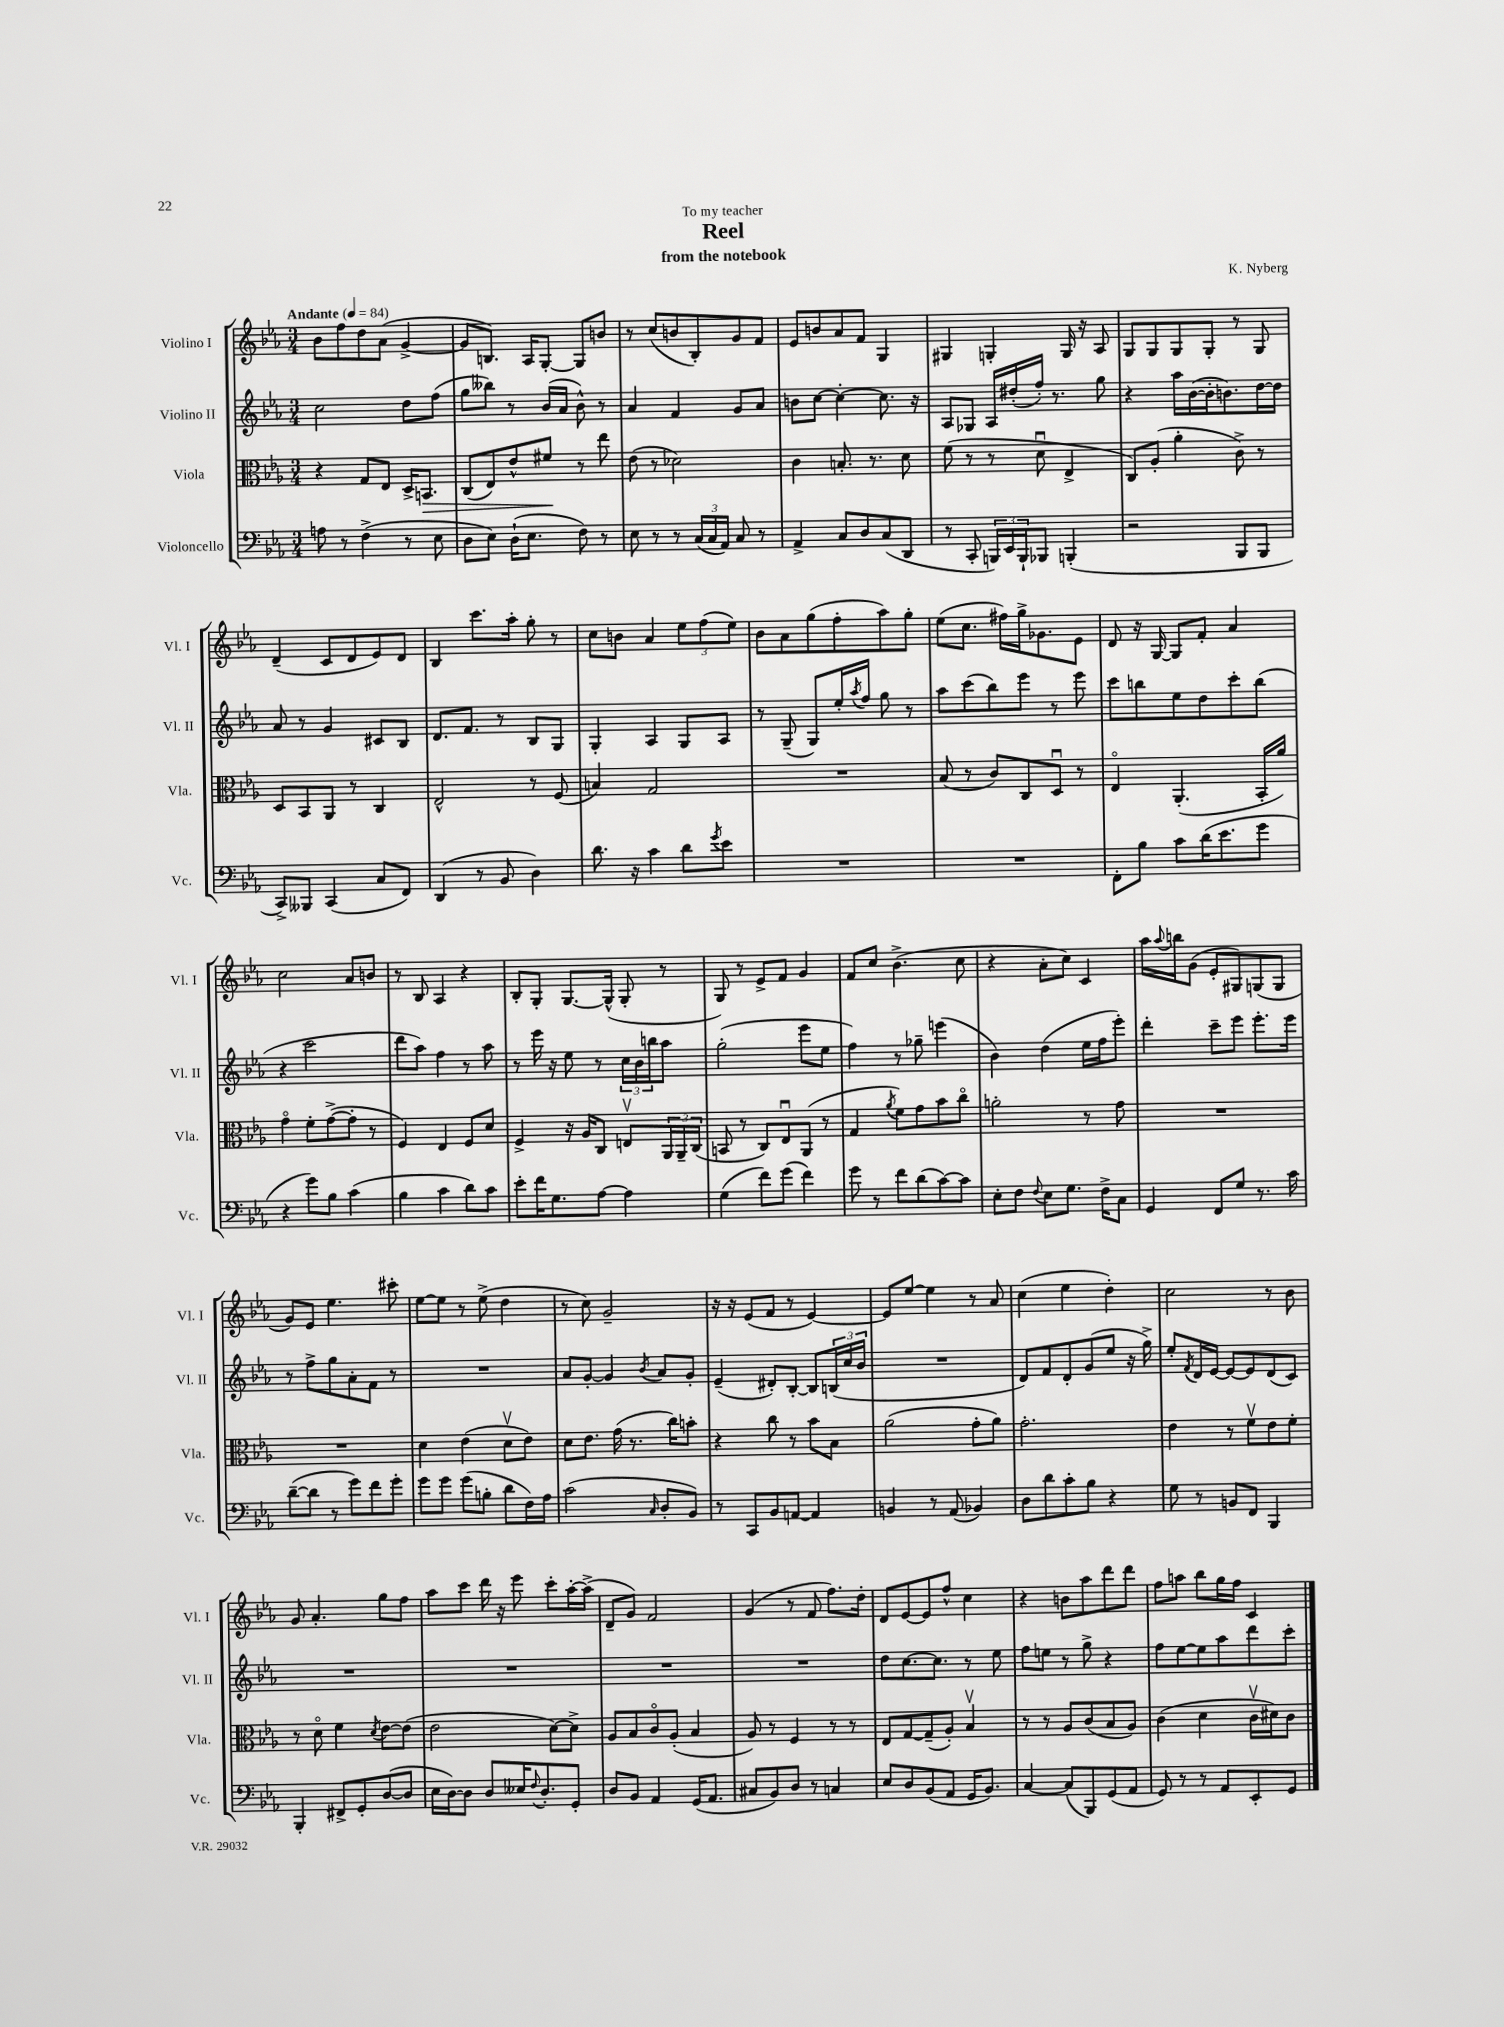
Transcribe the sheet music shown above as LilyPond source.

\header { title = "Reel" composer = "K. Nyberg" subtitle = "from the notebook" dedication = "To my teacher" }
<<
\new StaffGroup <<
\new Staff = "s0" \with { instrumentName = "Violino I" shortInstrumentName = "Vl. I" } {
    \clef treble \key ees \major \numericTimeSignature \time 3/4 \tempo "Andante" 4 = 84
    bes'8 f''8 d''8 aes'8( g'4~-> |
    g'8 b8.) aes16 g8~-. g8 b'8 |
    r8 c''8( b'8 bes8-.) g'8 f'8 |
    ees'8 b'8 aes'8 f'8 g4 |
    gis4 g4-. g16 r16 aes8 |
    g8 g8 g8 g8-. r8 g8 |
    d'4--( c'8 d'8 ees'8) d'8 |
    bes4 c'''8. aes''16-. g''8-. r8 |
    c''8 b'8 aes'4 \tuplet 3/2 { ees''8 f''8( ees''8) } |
    bes'8 aes'8 g''8( f''8-. aes''8) g''8-. |
    ees''8( c''8. fis''16) g''16-> ges'8. ees'8 |
    d'8 r16 g16~ g8 f'8-. aes'4 |
    c''2 aes'8 b'8 |
    r8 bes8 aes4 r4 |
    bes8-. g8-. g8.~ g16-^( g8-. r8 |
    g8) r8 ees'8-> f'8 g'4 |
    f'8 c''8 bes'4.->( c''8 |
    r4 aes'8-. c''8) c'4 |
    aes''16 \appoggiatura { aes''8 } b''16 g'8( ees'8-. gis8) g8( g8 |
    g'8) ees'8 ees''4. cis'''8-. |
    ees''8~ ees''8 r8 ees''8->( d''4 |
    r8 c''8) g'2-- |
    r16 r16 ees'8( f'8 r8 ees'4~) |
    ees'8 ees''8~ ees''4 r8 aes'8 |
    c''4( ees''4 d''4-.) |
    c''2 r8 bes'8 |
    g'8 aes'4.-. g''8 f''8 |
    aes''8 c'''8 d'''16 r16 ees'''8 c'''8-. aes''16~-. aes''16->( |
    d'8-- g'8) f'2 |
    g'4( r8 f'8 f''8.) d''16-. |
    d'8 ees'8~ ees'8 f''8-^ c''4 |
    r4 b'8 aes''8 d'''8 d'''8 |
    f''8 a''8 bes''8 g''16 f''16 c'4 \bar "|." |
}
\new Staff = "s1" \with { instrumentName = "Violino II" shortInstrumentName = "Vl. II" } {
    \clef treble \key ees \major \numericTimeSignature \time 3/4
    c''2 d''8 f''8( |
    g''8 beses''8) r8 bes'16( aes'16 bes'8-^) r8 |
    aes'4 f'4 g'8 aes'8 |
    b'8 c''8~ c''4~-. c''8. r16 |
    aes8 ges8 aes16 dis''16-.( f''16-.) r8. g''8 |
    r4 aes''16 bes'16~( bes'16-. b'8.) d''16~ d''16 |
    aes'8 r8 g'4 cis'8 bes8 |
    d'8. f'8. r8 bes8 g8 |
    g4-. aes4 g8 aes8 |
    r8 g8--( g8) ees''16-. \acciaccatura { aes''8 } f''16 g''8 r8 |
    aes''8 c'''8( bes''8) ees'''8 r8 ees'''8 |
    c'''8 b''8 ees''8 d''8 c'''8-. b''8( |
    r4 c'''2 |
    d'''8 aes''8) f''4 r8 aes''8 |
    r8 ees'''16 r16 ees''8 r8 \tuplet 3/2 { c''16 bes'16 b''16 } aes''8 |
    g''2-.( ees'''8 ees''8 |
    f''4) r8 ges''8-- e'''4( |
    bes'4) d''4( ees''16 f''16 ees'''8-.) |
    d'''4-. c'''8-- ees'''8 ees'''8.-. ees'''16 |
    r8 f''8-> g''8 aes'8-. f'8 r8 |
    R2. |
    aes'8 g'8~-. g'4 \acciaccatura { bes'8 } aes'8 g'8-. |
    ees'4--( dis'8-.) bes8~-. bes8 \tuplet 3/2 { b16( c''16 bes'16 } |
    R2. |
    d'8) f'8 d'8-. g'8( ees''8 r16 g''16->) |
    ees''8-. \acciaccatura { f'8 } d'16 ees'16~ ees'8~ ees'8 d'8( c'8) |
    R2. |
    R2. |
    R2. |
    R2. |
    d''8 c''8.~ c''8. r8 ees''8 |
    f''8 e''8 r8 g''8-> r4 |
    f''8 ees''8~ ees''8 aes''8 d'''8 c'''8-. \bar "|." |
}
\new Staff = "s2" \with { instrumentName = "Viola" shortInstrumentName = "Vla." } {
    \clef alto \key ees \major \numericTimeSignature \time 3/4
    r4 g8 ees8 d16-> b,8.\> |
    c8( ees8) ees'8-^ fis'8\! r8 ees''8 |
    ees'8( r8 des'2) |
    c'4 b8.-. r8. d'8 |
    f'8( r8 r8 d'8\downbow ees4-> |
    c8) aes8-.( aes'4-. c'8->) r8 |
    d8 bes,8 aes,8 r8 c4 |
    ees2-^ r8 f8( |
    b4) g2 |
    R2. |
    bes8( r8 c'8) c8 d8\downbow r8 |
    ees4\flageolet aes,4.-.( bes,16-. aes'16) |
    g'4\flageolet f'8-. g'8~->( g'8-. r8 |
    f4) ees4 f8 d'8 |
    f4-> r16 aes16 c8 e8\upbow \tuplet 3/2 { aes,16 aes,16-- c16( } |
    b,8 r8 c8) ees8\downbow aes,8( r8 |
    g4 \acciaccatura { aes'8 } f'8) g'8 bes'8 c''8\flageolet |
    a'2-. r8 g'8 |
    R2. |
    R2. |
    d'4 ees'4( d'8\upbow ees'8) |
    d'8 ees'8. g'16( r8. c''16) b'8-. |
    r4 c''8 r8 bes'8 bes8 |
    aes'2( g'8-. aes'8) |
    g'2.-. |
    ees'4 r8 f'8\upbow ees'8 f'8-. |
    r8 d'8\flageolet f'4 \acciaccatura { d'8 } ees'8~ ees'8( |
    ees'2 d'8~) d'8-> |
    aes8 bes8 c'8\flageolet aes8-.( bes4 |
    aes8) r8 f4 r8 r8 |
    ees8 g8~ g8--( aes8-.) bes4\upbow |
    r8 r8 aes8 c'8( bes8 aes8) |
    c'4( d'4 c'16\upbow dis'16) c'8 \bar "|." |
}
\new Staff = "s3" \with { instrumentName = "Violoncello" shortInstrumentName = "Vc." } {
    \clef bass \key ees \major \numericTimeSignature \time 3/4
    a8 r8 f4->( r8 ees8 |
    d8 ees8) d16-!( ees8. f8) r8 |
    ees8 r8 r8 \tuplet 3/2 { c16( c16 aes,16) } c8 r8 |
    aes,4-> c8 d8 c8( d,8 |
    r8 c,8-. \tuplet 3/2 { b,,16) ees,16 b,,16-! } bes,,8 b,,4-.( |
    r2 bes,,8 bes,,8 |
    c,8->) beses,,8 c,4( c8 f,8) |
    d,4( r8 bes,8 d4) |
    d'8. r16 c'4 d'8 \acciaccatura { g'8 } ees'8 |
    R2. |
    R2. |
    f,8-. bes8 c'8 d'16( ees'8. g'8 |
    r4 g'8) bes8 c'4( |
    bes4 c'4 d'8) c'8 |
    ees'8-. f'16 g8. aes8~ aes4 |
    g4( f'8) g'8( f'4) |
    g'8 r8 f'8 d'8( c'8~) c'8 |
    ees8-. f8 \appoggiatura { f8 } ees8 g8. f16-> c8 |
    g,4 f,8 g8 r8. c'16 |
    d'8~--( d'8 r8 g'8) f'8 g'8-. |
    g'8 g'8 g'8( b8-. d'8 f16) aes16 |
    c'2( \grace { c16 } d8-. bes,8) |
    r8 c,8 bes,8 a,8~ a,4 |
    b,4 r8 aes,8( bes,4) |
    d8 d'8 c'8-. bes8 r4 |
    g8 r8 b,8 f,8 bes,,4 |
    bes,,4-. fis,8-> g,8-. d8~( d8 |
    ees16 d16~) d8 d8 eeses16 \appoggiatura { f8 } d8.-. g,8-. |
    d8 bes,8 aes,4 g,16( aes,8. |
    cis8 bes,8) d8 r8 c4 |
    ees8 d8 bes,8( aes,8 g,16 bes,8.) |
    c4~ c8( bes,,8) g,8( aes,8 |
    g,8) r8 r8 aes,8 ees,8-. g,8 \bar "|." |
}
>>
>>
\layout { \context { \Score \remove "Bar_number_engraver" } }
